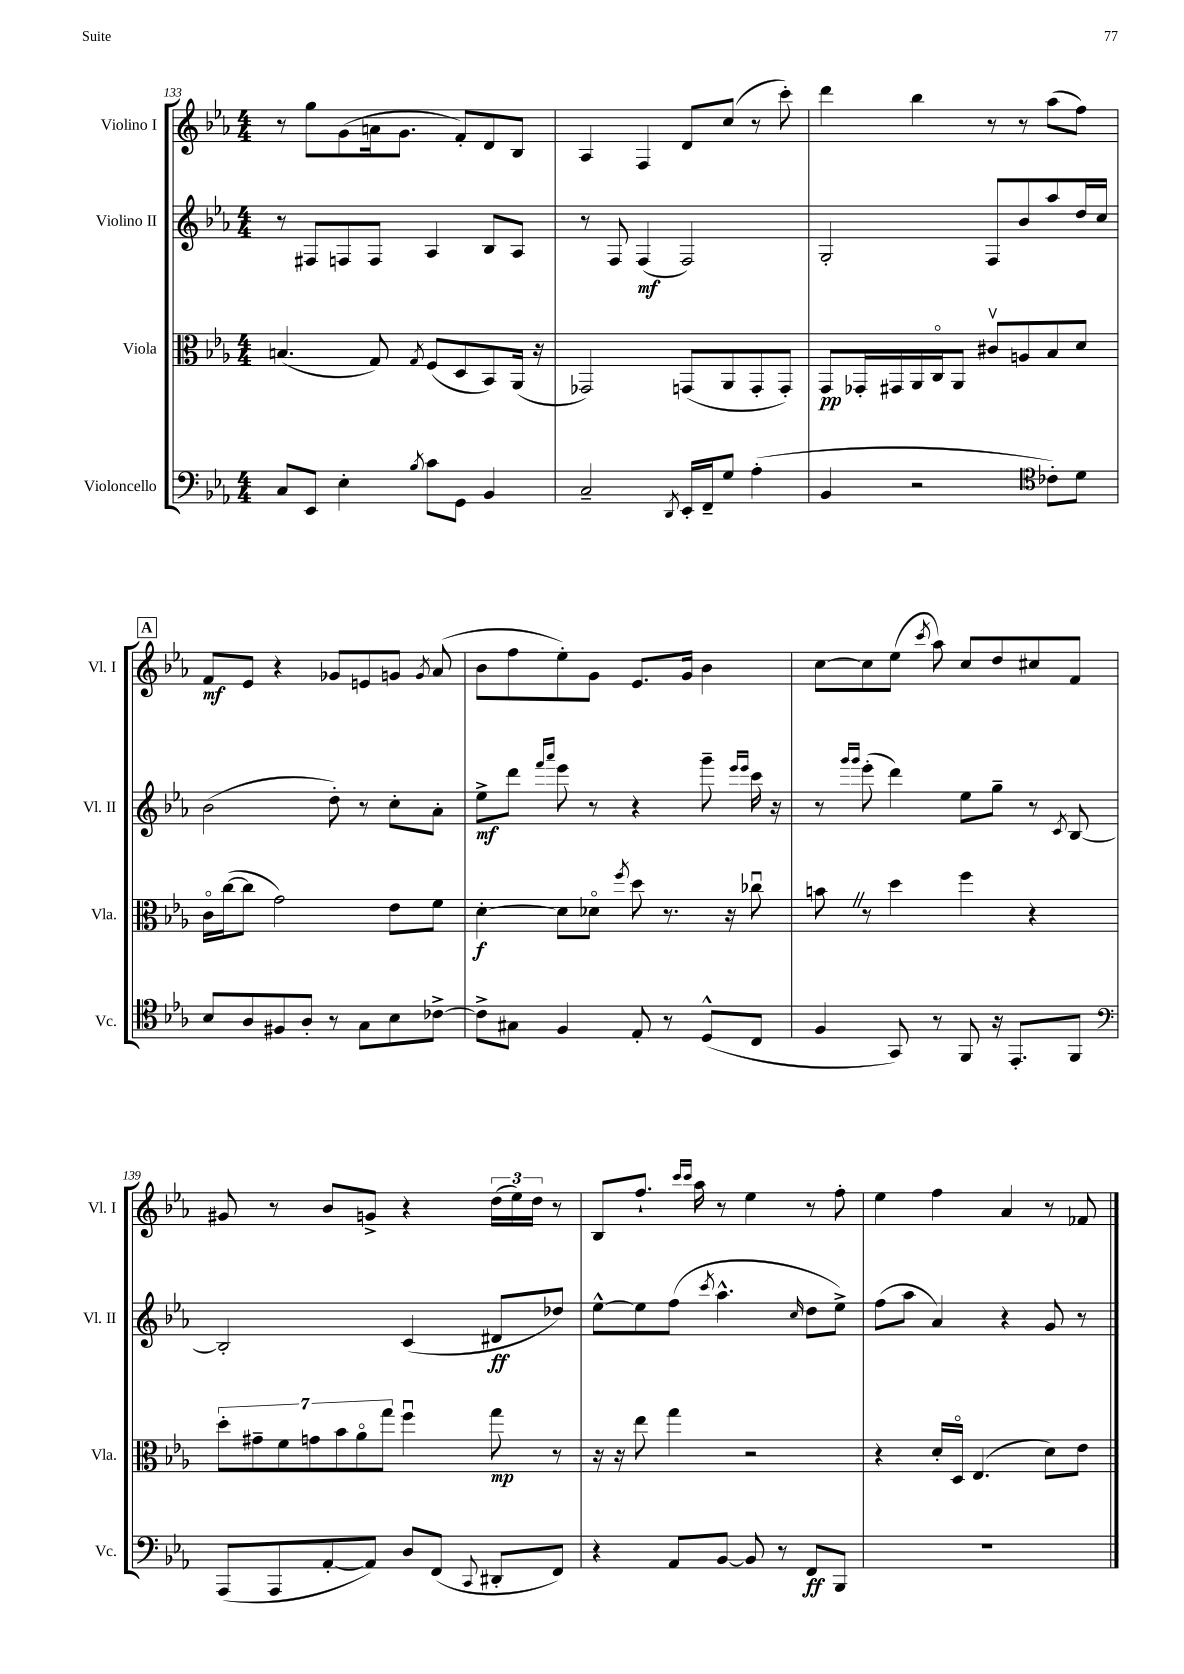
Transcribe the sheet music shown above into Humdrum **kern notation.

**kern	**dynam	**kern	**dynam	**kern	**dynam	**kern	**dynam
*part4	*part4	*part3	*part3	*part2	*part2	*part1	*part1
*staff4	*staff4	*staff3	*staff3	*staff2	*staff2	*staff1	*staff1
*I"Violoncello	*	*I"Viola	*	*I"Violino II	*	*I"Violino I	*
*I'Vc.	*	*I'Vla.	*	*I'Vl. II	*	*I'Vl. I	*
*clefF4	*	*clefC3	*	*clefG2	*	*clefG2	*
*k[b-e-a-]	*	*k[b-e-a-]	*	*k[b-e-a-]	*	*k[b-e-a-]	*
*M4/4	*	*M4/4	*	*M4/4	*	*M4/4	*
=133	=133	=133	=133	=133	=133	=133	=133
8C/L	.	(4.Bn/	.	8r	.	8r	.
8EE-/J	.	.	.	8F#X/L	.	8gg\L	.
4E-'\	.	.	.	8Fn/	.	(8g\	.
.	.	8G/)	.	8F/J	.	16an\k	.
.	.	.	.	.	.	8.g\J	.
8qB-/	.	8qG/	.	.	.	.	.
8c\L	.	(8F/L	.	4A-/	.	.	.
8GG\J	.	8D/	.	.	.	8f'/L)	.
4BB-/	.	8BB-/)	.	8B-/L	.	8d/	.
.	.	(16AA-/Jk	.	8A-/J	.	8B-/J	.
.	.	16r	.	.	.	.	.
=134	=134	=134	=134	=134	=134	=134	=134
2C~/	.	2GG-X/)	.	8r	.	4A-/	.
.	.	.	.	8F/	.	.	.
.	.	.	.	(4F/	mf	4F/	.
8qDD/	.	.	.	.	.	.	.
16EE-'/LL	.	(8GGn/L	.	2F/)	.	8d/L	.
16FF~/J	.	.	.	.	.	.	.
8G/J	.	8AA-/	.	.	.	(8cc/J	.
(4A-'\	.	8GG'/	.	.	.	8r	.
.	.	8GG'/J)	.	.	.	8ccc'\)	.
=135	=135	=135	=135	=135	=135	=135	=135
4BB-/	.	8GG/L	pp	2G'/	.	4ddd\	.
.	.	16GG-X'/L	.	.	.	.	.
.	.	16GG#X/	.	.	.	.	.
2r	.	16AA-/	.	.	.	4bb-\	.
.	.	16C/J	.	.	.	.	.
.	.	8AA-/J	.	.	.	.	.
.	.	8c#Xv/L	.	8F/L	.	8r	.
.	.	8An/	.	8b-/	.	8r	.
*clefC4	*	*	*	*	*	*	*
8c-X'\L)	.	8B-/	.	8aa-/	.	(8aa-\L	.
8d\J	.	8d/J	.	16dd/L	.	8ff\J)	.
.	.	.	.	16cc/JJ	.	.	.
!!LO:LB:g=z
!!LO:REH:place=s1:t=A
=136	=136	=136	=136	=136	=136	=136	=136
8B-/L	.	16c\LL	.	(2b-\	.	8f/L	mf
.	.	([16cc\J	.	.	.	.	.
8A-/	.	8cc\J]	.	.	.	8e-/J	.
8F#X/	.	2g\)	.	.	.	4r	.
8A-'/J	.	.	.	.	.	.	.
8r	.	.	.	8dd'\)	.	8g-X/L	.
8G\L	.	.	.	8r	.	8en/	.
8B-\	.	8e-\L	.	8cc'\L	.	8gn/J	.
.	.	.	.	.	.	8qg/	.
[8c-X^\J	.	8f\J	.	8a-'\J	.	(8a-/	.
=137	=137	=137	=137	=137	=137	=137	=137
8c-^\L]	.	[4d'\	f	8ee-^\L	mf	8b-\L	.
8G#X\J	.	.	.	8ddd\J	.	8ff\	.
.	.	.	.	16qqfff/LL	.	.	.
.	.	.	.	16qqaaa-/JJ	.	.	.
4F/	.	8d\L]	.	8eee-\	.	8ee-'\)	.
.	.	8d-X\J	.	8r	.	8g\J	.
.	.	8qff/	.	.	.	.	.
8E-'/	.	8dd\	.	4r	.	8.e-/L	.
8r	.	8.r	.	.	.	.	.
.	.	.	.	.	.	16g/Jk	.
(8D^^/L	.	.	.	8ggg~\	.	4b-\	.
.	.	16r	.	.	.	.	.
.	.	.	.	16qqeee-/LL	.	.	.
.	.	.	.	16qqeee-/JJ	.	.	.
8C/J	.	8cc-Xu\	.	16ccc\	.	.	.
.	.	.	.	16r	.	.	.
=138	=138	=138	=138	=138	=138	=138	=138
4F/	.	8bnZ\	.	8r	.	[8cc\L	.
.	.	.	.	16qqggg/LL	.	.	.
.	.	.	.	16qqggg/JJ	.	.	.
.	.	8r	.	(8eee-'\	.	8cc\]	.
8GG/)	.	4dd\	.	4ddd\)	.	(8ee-\J	.
.	.	.	.	.	.	8qccc/	.
8r	.	.	.	.	.	8aa-\)	.
8FF/	.	4ff\	.	8ee-\L	.	8cc/L	.
16r	.	.	.	8gg~\J	.	8dd/	.
8.EE-'/L	.	.	.	.	.	.	.
.	.	4r	.	8r	.	8cc#X/	.
.	.	.	.	8qc/	.	.	.
8FF/J	.	.	.	[8B-/	.	8f/J	.
!!LO:LB:g=z
=139	=139	=139	=139	=139	=139	=139	=139
*clefF4	*	*	*	*	*	*	*
(8AAA-/L	.	14dd'\L	.	2B-'/]	.	8g#X/	.
.	.	14g#X~\	.	.	.	.	.
8AAA-/	.	.	.	.	.	8r	.
.	.	14f\	.	.	.	.	.
.	.	14gn\	.	.	.	.	.
[8AA-'/	.	.	.	.	.	8b-/L	.
.	.	14b-\	.	.	.	.	.
.	.	14a-\	.	.	.	.	.
8AA-/J])	.	.	.	.	.	8gn^/J	.
.	.	14gg\J	.	.	.	.	.
8D/L	.	4ffu\	.	(4c/	.	4r	.
(8FF/J	.	.	.	.	.	.	.
8qqCC/	.	.	.	.	.	.	.
8DD#X'/L	.	8gg\	mp	8d#X/L	ff	(24dd\LL	.
.	.	.	.	.	.	24ee-\)	.
.	.	.	.	.	.	24dd\JJ	.
8FF/J)	.	8r	.	8dd-X/J)	.	8r	.
=140	=140	=140	=140	=140	=140	=140	=140
4r	.	16r	.	[8ee-^^\L	.	8B-/L	.
.	.	16r	.	.	.	.	.
.	.	8ee-\	.	8ee-\]	.	8.ff`/J	.
8AA-/L	.	4gg\	.	(8ff\J	.	.	.
.	.	.	.	.	.	16qqccc/LL	.
.	.	.	.	.	.	16qqccc/JJ	.
.	.	.	.	.	.	16aa-\	.
.	.	.	.	8qccc/	.	.	.
[8BB-/J	.	.	.	4.aa-^^\	.	8r	.
8BB-/]	.	2r	.	.	.	4ee-\	.
8r	.	.	.	.	.	.	.
.	.	.	.	16qqcc/	.	.	.
8FF/L	ff	.	.	8dd\L	.	8r	.
8BBB-/J	.	.	.	8ee-^\J)	.	8ff'\	.
=141	=141	=141	=141	=141	=141	=141	=141
1r	.	4r	.	(8ff\L	.	4ee-\	.
.	.	.	.	8aa-\J	.	.	.
.	.	16d'/LL	.	4a-/)	.	4ff\	.
.	.	16D/JJ	.	.	.	.	.
.	.	(4.E-/	.	.	.	.	.
.	.	.	.	4r	.	4a-/	.
.	.	8d\L)	.	8g/	.	8r	.
.	.	8e-\J	.	8r	.	8f-X/	.
==	==	==	==	==	==	==	==
*-	*-	*-	*-	*-	*-	*-	*-
